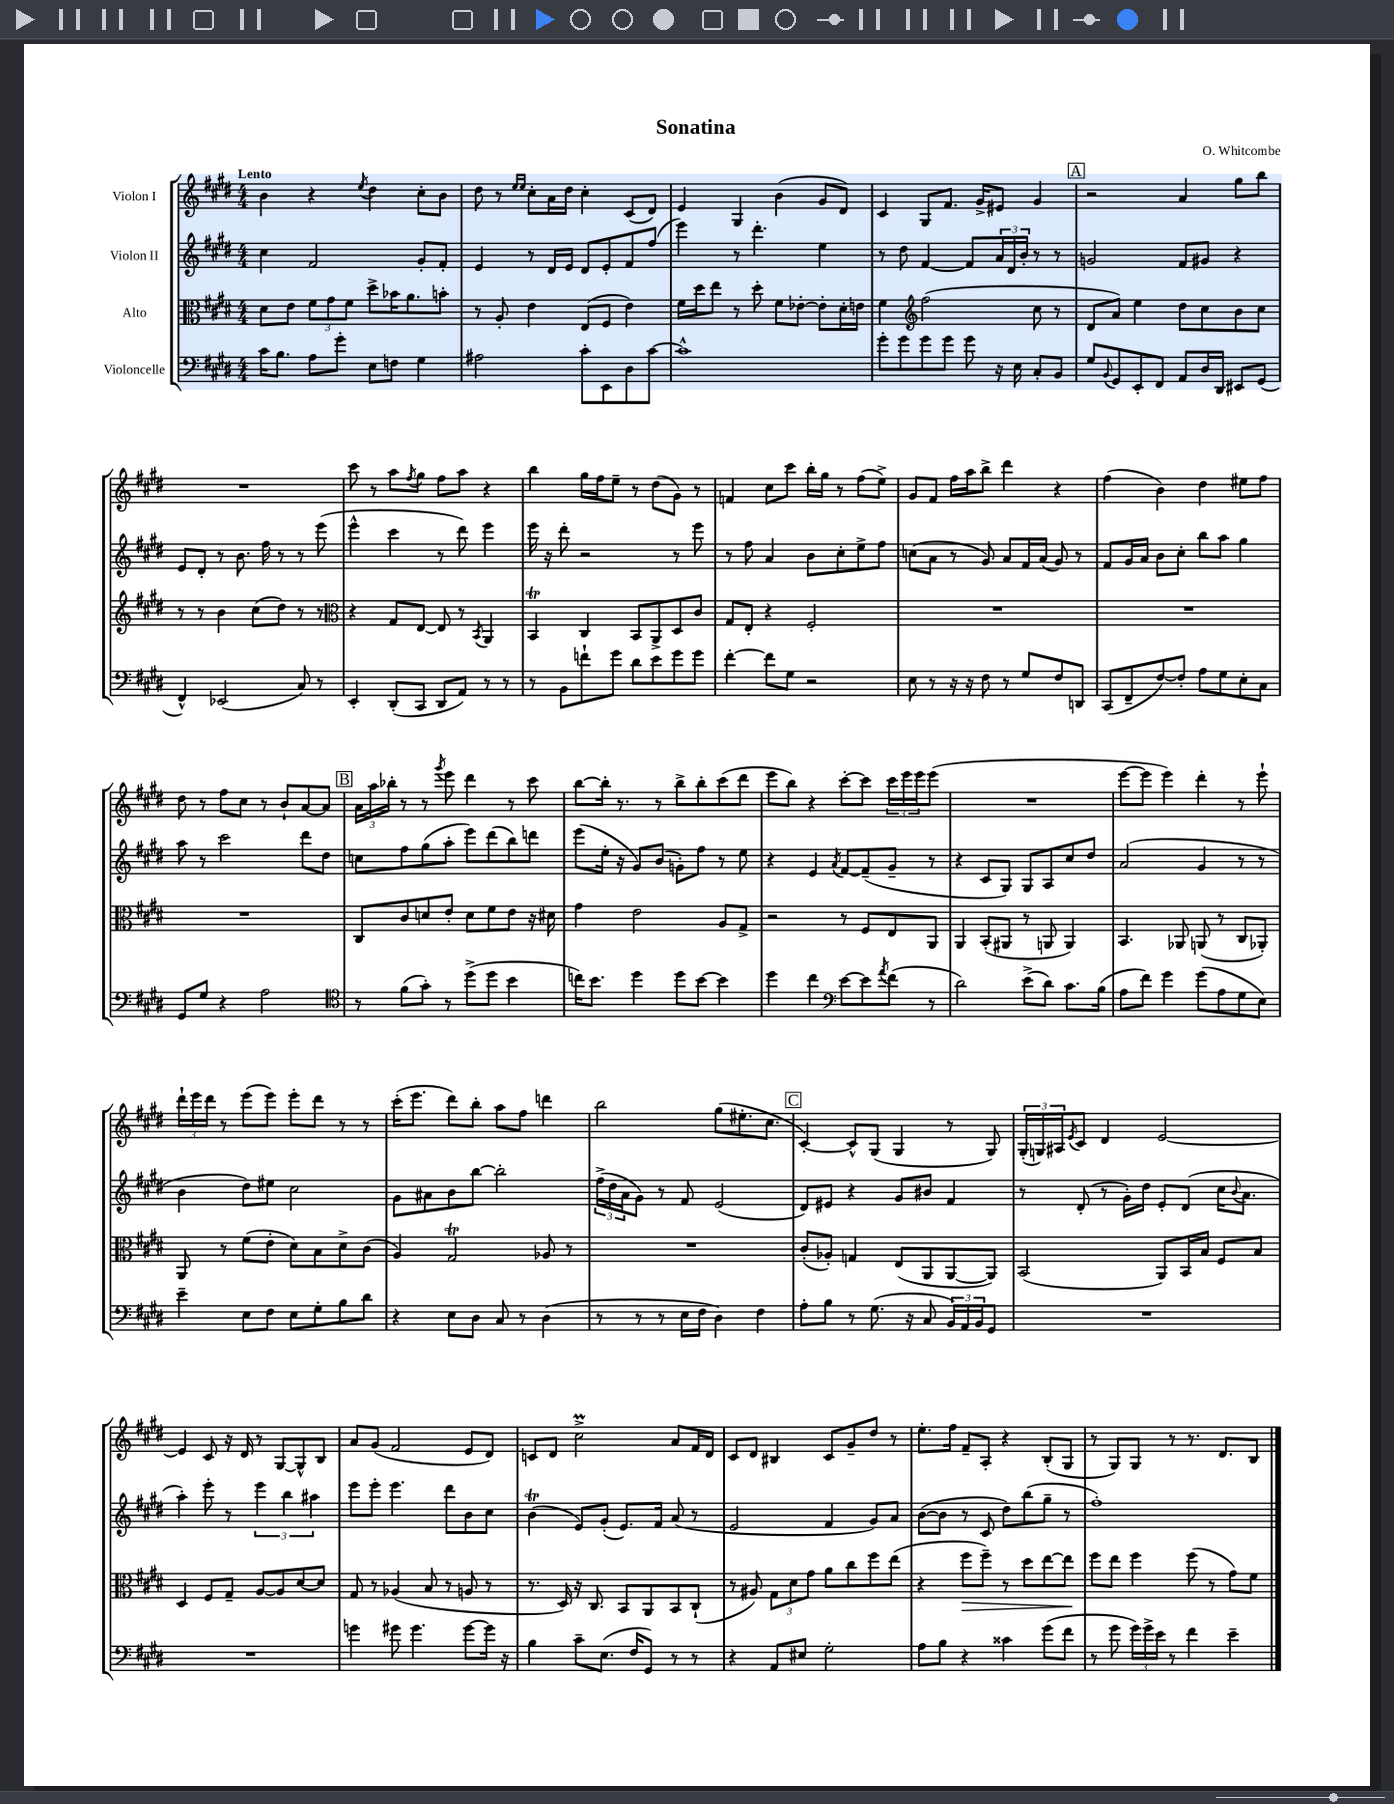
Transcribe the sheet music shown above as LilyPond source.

\header { title = "Sonatina" composer = "O. Whitcombe" }
<<
\new StaffGroup <<
\new Staff = "s0" \with { instrumentName = "Violon I" } {
    \clef treble \key e \major \numericTimeSignature \time 4/4 \tempo "Lento"
    b'4 r4 \acciaccatura { e''8 } dis''4 cis''8-. b'8 |
    dis''8 r8 \grace { e''16 e''16 } cis''8-. a'16 dis''16 cis''4-. cis'8( dis'8) |
    e'4 gis4 b'4( gis'8 dis'8) |
    cis'4 gis8 fis'8. gis'16-> eis'8 gis'4 |
    \mark \markup { \box "A" } r2 a'4 gis''8 b''8 |
    R1 |
    cis'''8 r8 a''8 \acciaccatura { fis''8 } gis''8 fis''8 a''8 r4 |
    b''4 gis''16 fis''16 e''8-- r8 dis''8( gis'8) r8 |
    f'4 cis''8 cis'''8 b''16-. gis''16 r8 fis''8( e''8->) |
    gis'8 fis'8 fis''16 a''16 b''8-> dis'''4 r4 |
    fis''4( b'4) dis''4 eis''8 fis''8 |
    dis''8 r8 fis''8 cis''8 r8 b'8-! a'8~ a'8 |
    \mark \markup { \box "B" } \tuplet 3/2 { a'16 a''16 bes''16-. } r8 r8 \acciaccatura { gis'''8 } e'''8 dis'''4 r8 cis'''8 |
    b''8~ b''16-. r8. r8 b''8-> b''8-. cis'''8( dis'''8 |
    e'''8 b''8) r4 cis'''8~-. cis'''8 \tuplet 3/2 { cis'''16 e'''16 e'''16 } e'''8( |
    R1 |
    e'''8~ e'''8 e'''4) dis'''4-. r8 e'''8-! |
    \tuplet 3/2 { dis'''16-! e'''16 dis'''16 } r8 e'''8( e'''8) e'''8-. dis'''8 r8 r8 |
    cis'''16-.( e'''8. dis'''8) b''8-. a''8 fis''8 d'''4 |
    b''2 gis''8( eis''8.-. cis''8. |
    \mark \markup { \box "C" } cis'4~-.) cis'8-^ gis8( gis4 r8 gis8) |
    \tuplet 3/2 { gis16-.( g16) ais16 } \acciaccatura { e'8 } cis'8 dis'4 e'2~ |
    e'4 cis'8 r16 dis'16 r8 gis8~ gis8-^ b8 |
    a'8 gis'8( fis'2 e'8 dis'8) |
    c'8 dis'8 cis''2->\prall a'8 fis'16 dis'16 |
    cis'8 dis'8 bis4 cis'8 gis'8-- dis''8 r8 |
    e''8.-. fis''16 fis'8-- a8-. r4 b8-.( gis8 |
    r8 gis8) gis8 r8 r8. dis'8. b8 \bar "|." |
}
\new Staff = "s1" \with { instrumentName = "Violon II" } {
    \clef treble \key e \major \numericTimeSignature \time 4/4
    cis''4 fis'2 gis'8-. fis'8-. |
    e'4 r8 dis'16 e'16 dis'8 e'8-. fis'8 fis''8( |
    e'''4) r8 dis'''4.-. e''4 |
    r8 dis''8 fis'4~ fis'8 \tuplet 3/2 { a'16 dis'16 b'16-. } r8 r8 |
    \mark \markup { \box "A" } g'2 fis'8 gis'8 r4 |
    e'8 dis'8-. r8 b'8. fis''16 r8 r8 e'''8( |
    e'''4-^ cis'''4 r8 dis'''8) e'''4 |
    e'''16 r16 dis'''8-. r2 r8 e'''8 |
    r8 fis''8 a'4 b'8 cis''8-. e''8-> fis''8 |
    c''8( a'8 r8 gis'8) a'8 fis'16 a'16( gis'8) r8 |
    fis'8 gis'16 a'16 b'8 cis''8-. b''8 a''8 gis''4 |
    a''8 r8 cis'''2 dis'''8 dis''8 |
    \mark \markup { \box "B" } c''8 fis''8 gis''8( a''8-. e'''8) dis'''8( b''8) d'''8 |
    e'''8( e''16-. r16 gis'8) b'8( g'8-.) fis''8 r8 e''8 |
    r4 e'4 \acciaccatura { a'8 } fis'8~ fis'8--( gis'8-- r8 |
    r4 cis'8 gis8) gis8 a8 cis''8 dis''8 |
    a'2( gis'4 r8 r8 |
    b'4 dis''8) eis''8 cis''2 |
    gis'8 ais'8 b'8 b''8~ b''2-. |
    \tuplet 3/2 { fis''16->( dis''16 a'16 } gis'8) r8 fis'8 e'2( |
    \mark \markup { \box "C" } dis'8) eis'8 r4 gis'8 bis'8 fis'4 |
    r8 dis'8-.( r8 gis'16-.) dis''16 e'8-. dis'8( cis''16 \appoggiatura { b'8 } a'8. |
    a''4-.) e'''8-. r8 \tuplet 3/2 { e'''4 b''4 ais''4 } |
    e'''8 e'''8-. e'''4. dis'''8 b'8 cis''8 |
    b'4\trill( e'8) gis'8-.( e'8.) fis'16 a'8( r8 |
    e'2 fis'4 gis'8) a'8 |
    b'8~( b'8 r8 cis'8 dis''8) b''8( gis''8-- r8 |
    fis''1-.) \bar "|." |
}
\new Staff = "s2" \with { instrumentName = "Alto" } {
    \clef alto \key e \major \numericTimeSignature \time 4/4
    dis'8 e'8 \tuplet 3/2 { fis'8 gis'8 fis'8 } dis''8-> bes'16 a'8. b'8-. |
    r8 a8-. e'4 e8( fis8 e'4) |
    fis'16 dis''16 e''8 r8 dis''8-. fis'8 ees'8~-. ees'8-. dis'16-. e'16 |
    fis'4 \clef treble fis''2( cis''8 r8 |
    \mark \markup { \box "A" } dis'8 a'8) e''4 dis''8 cis''8 b'8 cis''8 |
    r8 r8 b'4 cis''8( dis''8) r8 r8 |
    \clef alto r4 gis8 e8~ e8 r8 \acciaccatura { b,8 } a,4 |
    b,4\trill cis4 b,8 a,8-> dis8 cis'8 |
    gis8 e8-. r4 fis2-. |
    R1 |
    R1 |
    R1 |
    \mark \markup { \box "B" } cis8 cis'8 d'8 e'8-. d'8 fis'8 e'8 r16 dis'16 |
    gis'4 e'2 a8 gis8-> |
    r2 r8 fis8 e8 a,8 |
    a,4 b,8-.( ais,8 r8 a,8 a,4) |
    b,4. aes,8 a,8( r8 cis8 aes,8-.) |
    a,8 r8 fis'8( e'8-. dis'8) b8 dis'8-> cis'8( |
    a4) gis2\trill aes8 r8 |
    R1 |
    \mark \markup { \box "C" } cis'8-.( aes8-.) g4 e8( a,8 a,8~ a,8) |
    b,2( a,8) b,16 b16 fis8 b8 |
    dis4 fis8 gis8-- a8~ a8 dis'8~ dis'8 |
    gis8 r8 aes4( b8 r8 a8 r8 |
    r8. dis16) r16 cis8. b,8 a,8 b,8 cis8-!( |
    r8 ais8) \tuplet 3/2 { gis8 dis'8 gis'8 } a'8 cis''8 fis''8 e''8( |
    r4 fis''8\> fis''8--) r8 dis''8 e''8~ e''8\! |
    fis''8 e''8 fis''4 fis''8( r8 gis'8) fis'8 \bar "|." |
}
\new Staff = "s3" \with { instrumentName = "Violoncelle" } {
    \clef bass \key e \major \numericTimeSignature \time 4/4
    cis'16 b8. a8 gis'8-. e8 f8 gis4 |
    ais2 cis'8-. e,8 dis8 cis'8~ |
    cis'1-^ |
    gis'8-. gis'8 gis'8 gis'8 gis'8 r16 e16 cis8-. b,8 |
    \mark \markup { \box "A" } gis8 \appoggiatura { b,8 } gis,8 e,8-. fis,8 a,8 dis16 dis,16 eis,8 gis,8( |
    fis,4-^) ees,2( cis8) r8 |
    e,4-. dis,8-.( cis,8 dis,8 a,8) r8 r8 |
    r8 b,8 f'8-! gis'8 dis'8 e'8 gis'8 gis'8 |
    fis'4~-. fis'8 gis8 r2 |
    e8 r8 r16 r16 fis8 r8 gis8 fis8 d,8 |
    cis,8( fis,8-- fis8~) fis8-. a8 gis8 e8-. cis8 |
    gis,8 gis8 r4 a2 |
    \mark \markup { \box "B" } \clef tenor r8 fis'8( gis'8-.) r8 dis''8->( dis''8 b'4 |
    c''16) b'8. dis''4 dis''8 b'8~ b'4 |
    dis''4 cis''4 \clef bass e'8~ e'8 \acciaccatura { a'8 } fis'8( r8 |
    dis'2) e'8->( dis'8) cis'8. b16( |
    a8 fis'8) gis'4 gis'8( a8 gis8 e8) |
    e'4-- e8 fis8 e8 gis8-. b8 dis'8 |
    r4 e8 dis8 cis8 r8 dis4( |
    r8 r8 r8 e16 fis16 dis4) fis4 |
    \mark \markup { \box "C" } a8-. b8 r8 gis8.( r16 cis8 \tuplet 3/2 { b,16) a,16 b,16 } gis,8 |
    R1 |
    R1 |
    g'4 gis'8 gis'4. gis'8~ gis'16 r16 |
    b4 cis'8-- e8.( fis16 gis,8) r8 r8 |
    r4 a,8 eis8 gis2-. |
    a8 b8 r4 cisis'4 gis'8( fis'8 |
    r8 gis'8 \tuplet 3/2 { gis'16) gis'16-> e'16 } r8 fis'4 e'4-- \bar "|." |
}
>>
>>
\layout { \context { \Score \remove "Bar_number_engraver" } }
